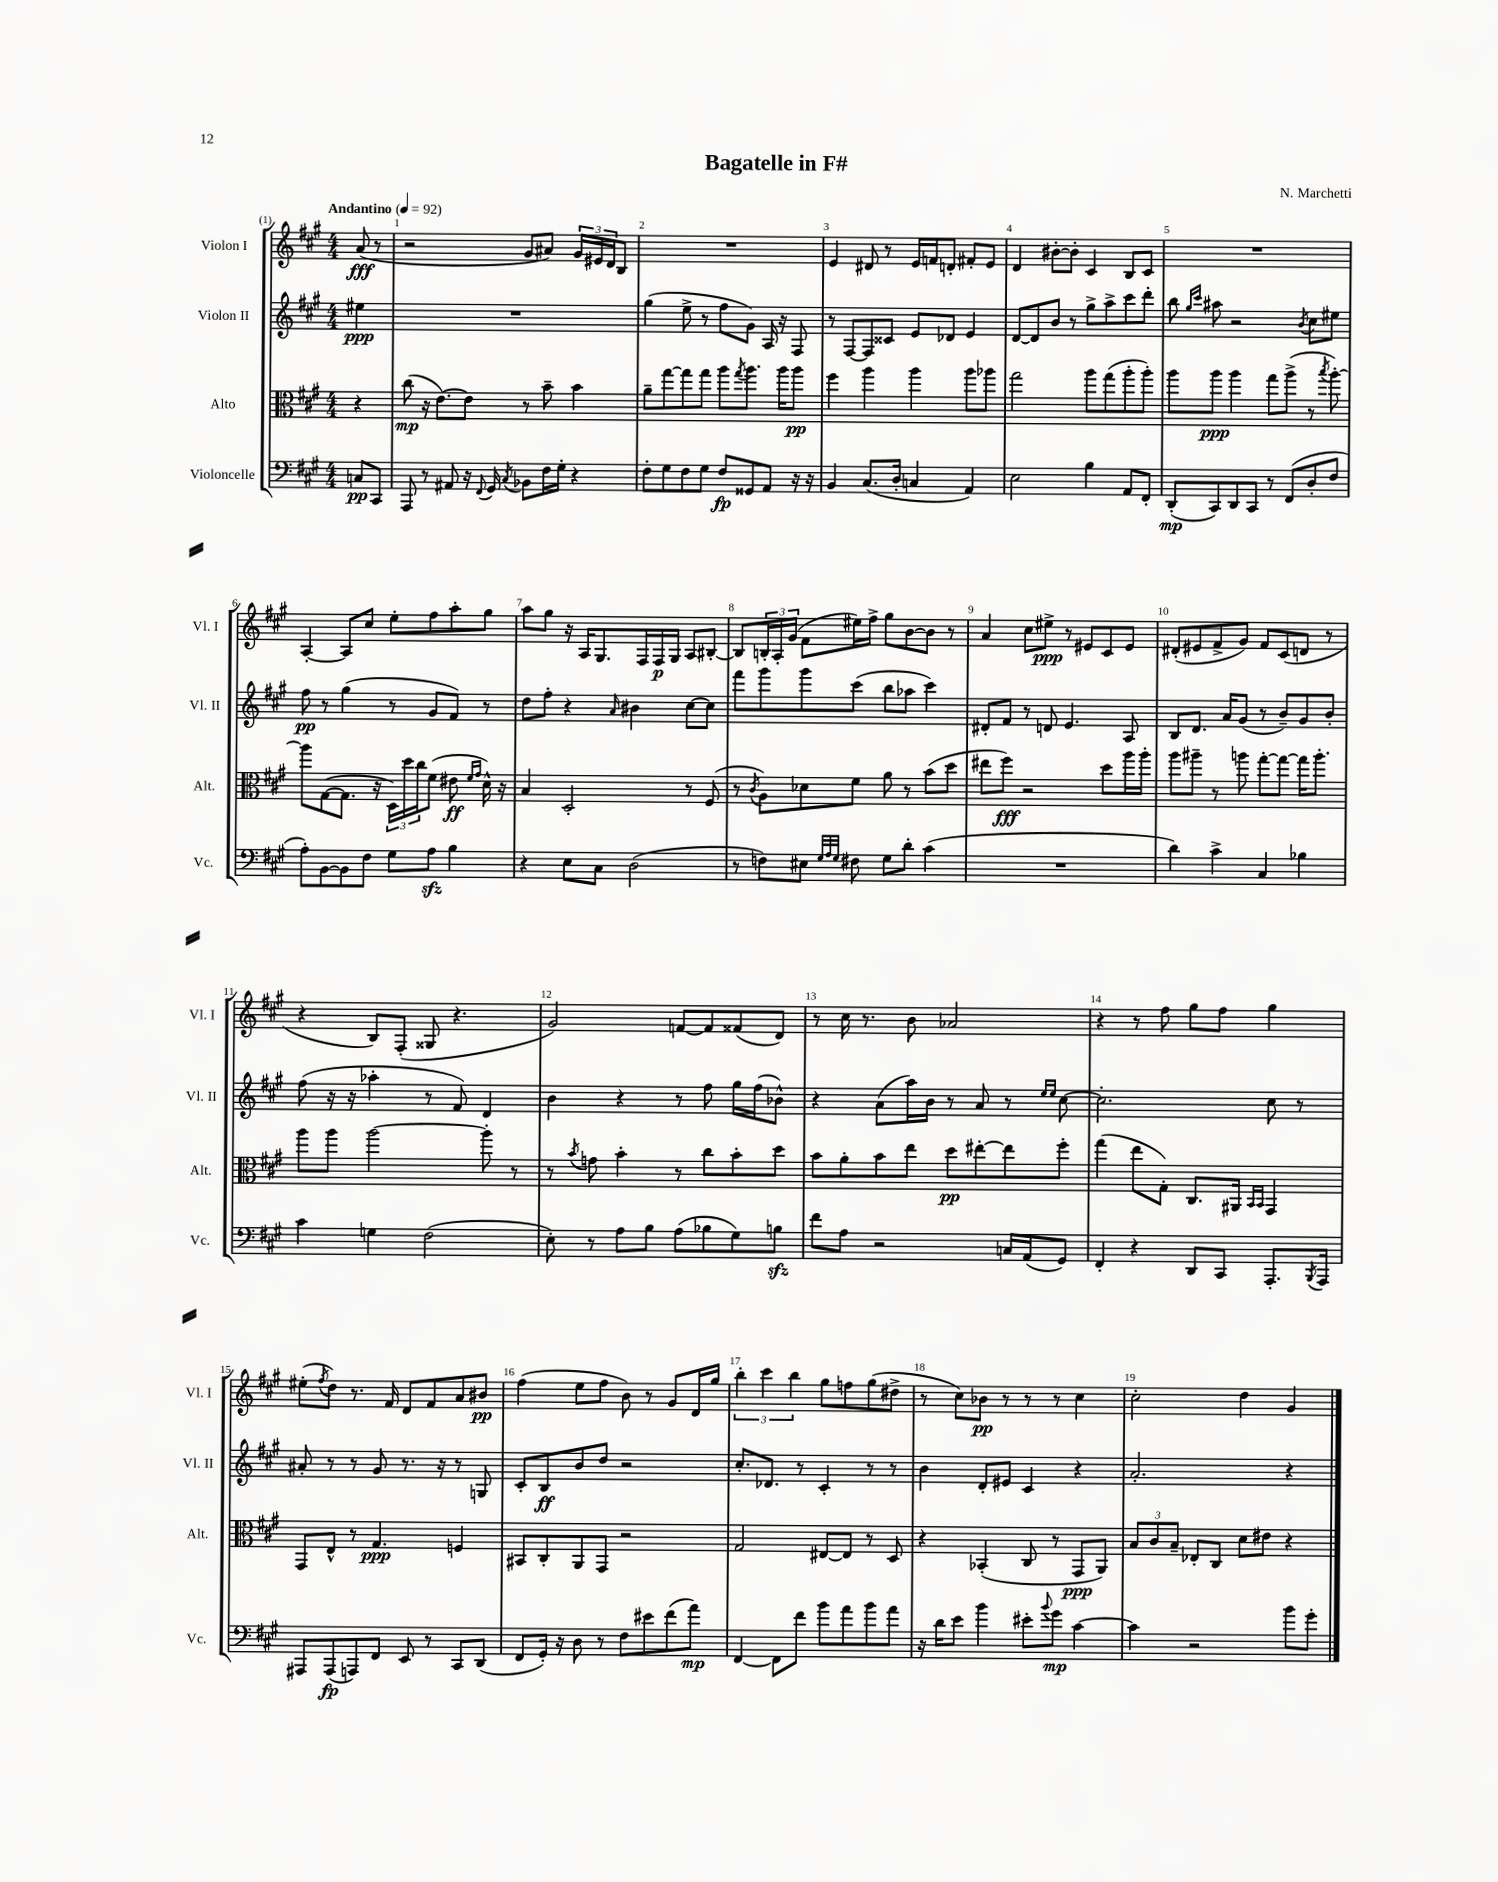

**kern	**kern	**kern	**kern
*staff4	*staff3	*staff2	*staff1
*clefF4	*clefC3	*clefG2	*clefG2
*k[f#c#g#]	*k[f#c#g#]	*k[f#c#g#]	*k[f#c#g#]
*M4/4	*M4/4	*M4/4	*M4/4
*MM92	*MM92	*MM92	*MM92
8C/L	4r	4ee#\	(8a/
8CC#/J	.	.	8r
=	=	=	=
8AAA/	(8cc#\	1r	2r
8r	16r	.	.
.	[8.e\L)	.	.
8AA#/	.	.	.
16r	8e\]J	.	.
8qqFF#/	.	.	.
16GG#/	.	.	.
8qC#/	.	.	.
8BB-\L	8r	.	8g#/L
16F#\L	8b~\	.	8a#/J)
16G#'\JJ	.	.	.
4r	4b\	.	24g#/LL
.	.	.	24e#/
.	.	.	24d/J
.	.	.	8B/J
=	=	=	=
8F#'\L	8a~\L	(4gg#\	1r
8G#\	[8gg#\	.	.
8F#\	8gg#\]	8ee^\	.
8G#\J	8gg#\J	8r	.
8F#/L	8aa\L	8ff#\L	.
.	8qgg#/	.	.
8GG##/	8.aa\J	8g#\J)	.
8AA/J	.	16A/	.
.	16aa\LK	16r	.
16r	8aa\J	8F#/	.
16r	.	.	.
=	=	=	=
4BB/	4ff#\	8r	4e/
.	.	[8F#/L	.
(8.C#/L	4aa\	8F#/]	8d#/
.	.	8c##/J	8r
16D'/Jk	.	.	.
4C/	4aa\	8e/L	16e/LL
.	.	.	16f/J
.	.	8d-/J	8d'/J
4AA/)	8aa\L	4e/	8f#'/L
.	8aa-\J	.	8e/J
=	=	=	=
2E\	2gg#\	[8d/L	4d/
.	.	8d/]	.
.	.	8b/J	[8b#'\L
.	.	8r	8b#'\]J
4B\	8aa\L	8gg#^\L	4c#/
.	(8gg#\	8aa^\	.
8AA/L	8aa'\	8ccc#\	8B/L
8FF#'/J	8aa'\J)	8ddd'\J	8c#/J
=	=	=	=
(8DD'/L	8aa\L	8bb\	1r
.	.	16qqgg#/LL	.
.	.	16qqccc#/JJ	.
8CC#/)	8aa\J	8aa#\	.
8DD/	4aa\	2r	.
8CC#/J	.	.	.
8r	8gg#\L	.	.
(8FF#/L	(8aa^\J	.	.
.	.	8qb/	.
8D'/	8r	8cc#\L	.
.	8qbb/	.	.
8F#/J	[8aa'\)	8ee#\J	.
=	=	=	=
8A'\L)	8aa\]L	8ff#\	[4A'/
[8BB\	([8G#\	8r	.
8BB\]	8.G#\]J	(4gg#\	8A/]L
8F#\J	.	.	8cc#/J
.	16r	.	.
8G#\L	24D\LL)	8r	8ee'\L
.	24dd\	.	.
.	24cc#\J	.	.
8A\J	(8f#\J	8g#/L	8ff#\
4B\	8e#\	8f#/J)	8aa'\
.	16qqf#/LL	.	.
.	16qqg#/JJ	.	.
.	16d^^\)	8r	8gg#\J
.	16r	.	.
=	=	=	=
4r	4B/	8dd\L	8aa\L
.	.	8ff#'\J	8gg#\J
8E\L	2D'/	4r	16r
.	.	.	16A/LK
8C#\J	.	.	8.G#/
.	.	16qqa/	.
(2D\	.	4b#\	.
.	.	.	16F#/L
.	.	.	16F#/
.	.	.	16G#/JJ
.	8r	[8cc#\L	8A/L
.	(8F#/	8cc#\]J	[8B#'/J
=	=	=	=
8r	8r	8fff#\L	8B#/]L
.	8qc#/	.	.
8F\L)	8A\L)	8ggg#\	24B'/L
.	.	.	24A'/
.	.	.	(24g#/JJ
8E#\J	8d-\	8ggg#\	8f#\L
32qqG#/LLL	.	.	.
32qqA/	.	.	.
32qqG#/JJJ	.	.	.
8F#\	8f#\J	(8ccc#\J	16ee#\L)
.	.	.	16ff#^\JJ
8G#\L	8a\	8bb\L	8gg#\L
8d'\J	8r	8aa-\J	[8b\
(4c#\	(8b\L	4ccc#\)	8b\]J
.	8dd\J	.	8r
=	=	=	=
1r	8ee#\L	8d#'/L	4a/
.	8ff#\J)	8f#/J	.
.	2r	8r	8cc#\L
.	.	8d/	8ee#^\J
.	.	4.e/	8r
.	.	.	8e#/L
.	8dd\L	.	8c#/
.	16aa\L	8A/	8e#/J
.	16aa'\JJ	.	.
=	=	=	=
4d\)	8aa\L	8B/L	(8d#'/L
.	8aa#~\J	8.d/J	8e#/
4c#^\	8r	.	8f#^/
.	.	16a/LK	.
.	8aa\	(8g#/J	8g#/J)
4C#/	[8gg#'\L	8r	8f#/L
.	8gg#\_J	8b~/L)	(8c#/
4B-\	16gg#\]LK	8g#/	8d/J
.	8.aa'\J	.	.
.	.	8b'/J	8r
=	=	=	=
4c#\	8aa\L	(8ff#\	4r
.	8aa\J	16r	.
.	.	16r	.
4G\	[2aa\	4aa-'\	8B/L)
.	.	.	(8F#'/J
(2F#\	.	8r	8G##/
.	.	8f#/)	4.r
.	8aa'\]	4d/	.
.	8r	.	.
=	=	=	=
8E'\)	8r	4b\	2g#/)
.	8qb/	.	.
8r	8g\	.	.
8A\L	4b'\	4r	.
8B\J	.	.	.
(8A\L	8r	8r	[8f/L
8B-\	8cc#\L	8ff#\	8f/]
8G#\)	8b'\	16gg#\LL	(8f##/
.	.	(16ff#\J	.
8B\J	8dd\J	8b-^^\J)	8d/J)
=	=	=	=
8f#\L	8b\L	4r	8r
8A\J	8a'\	.	16cc#\
.	.	.	8.r
2r	8b\	(8a\L	.
.	8ee\J	16aa\L)	8b\
.	.	16b\JJ	.
.	8dd\L	8r	2a-/
.	[8ee#'\	8a/	.
16C/LL	8ee#\]	8r	.
(16AA/J	.	.	.
.	.	16qqee/LL	.
.	.	16qqee/JJ	.
8GG#/J)	8ff#'\J	[8cc#\	.
=	=	=	=
4FF#'/	(4gg#\	2.cc#'\]	4r
4r	8ee\L	.	8r
.	8G#'\J)	.	8ff#\
8DD/L	8.C#/L	.	8gg#\L
8CC#/J	.	.	8ff#\J
.	16AA#/Jk	.	.
.	16qqBB/LL	.	.
.	16qqBB/JJ	.	.
8.AAA'/L	4GG#/	8cc#\	4gg#\
.	.	8r	.
8qBBB/	.	.	.
16AAA/Jk	.	.	.
=	=	=	=
8AAA#/L	8GG#/L	8a#'/	(8ee#'\L
.	.	.	8qff#/
(8AAA#/	8E^^/J	8r	8dd\J)
8AAA/)	8r	8r	8.r
8FF#/J	4.G#/	8g#/	.
.	.	.	16f#/
8EE/	.	8.r	8d/L
8r	.	.	8f#/
.	.	16r	.
8CC#/L	4F/	8r	8a/
(8DD/J	.	8G/	8b#/J
=	=	=	=
8FF#/L	8BB#/L	8c#'/L	(4ff#\
16GG#'/Jk)	8C#'/	8B/	.
16r	.	.	.
8D\	8AA/	8b/	8ee\L
8r	8GG#/J	8dd/J	8ff#\J
8F#\L	2r	2r	8b\)
8e#\	.	.	8r
(8f#\	.	.	8g#/L
8a\J)	.	.	16d/L
.	.	.	16gg#/JJ
=	=	=	=
[4FF#/	2G#/	8.cc#'/L	6bb'\
.	.	.	6ccc#\
.	.	8.d-/J	.
8FF#\]L	.	.	.
.	.	.	6bb\
8f#\J	.	8r	.
8b\L	[8E#/L	4c#'/	8gg#\L
8a\	8E#/]J	.	8ff\
8b\	8r	8r	(8gg#\
8a\J	8D/	8r	8dd#^\J
=	=	=	=
16r	4r	4b\	8r
16d\LK	.	.	.
8e\J	.	.	8cc#\L)
4b\	(4BB-'/	8d'/L	8b-\J
.	.	8e#/J	8r
8e#'\L	8C#/	4c#/	8r
8qqb/	.	.	.
8g#\J	8r	.	8r
[4c#\	8GG#/L	4r	4cc#\
.	8AA/J)	.	.
=	=	=	=
4c#\]	12B/L	2.a'/	2cc#'\
.	12c#/	.	.
.	12B~/J	.	.
2r	8E-'/L	.	.
.	8C#/J	.	.
.	8d\L	.	4dd\
.	8e#\J	.	.
8b\L	4r	4r	4g#/
8g#'\J	.	.	.
==	==	==	==
*-	*-	*-	*-
